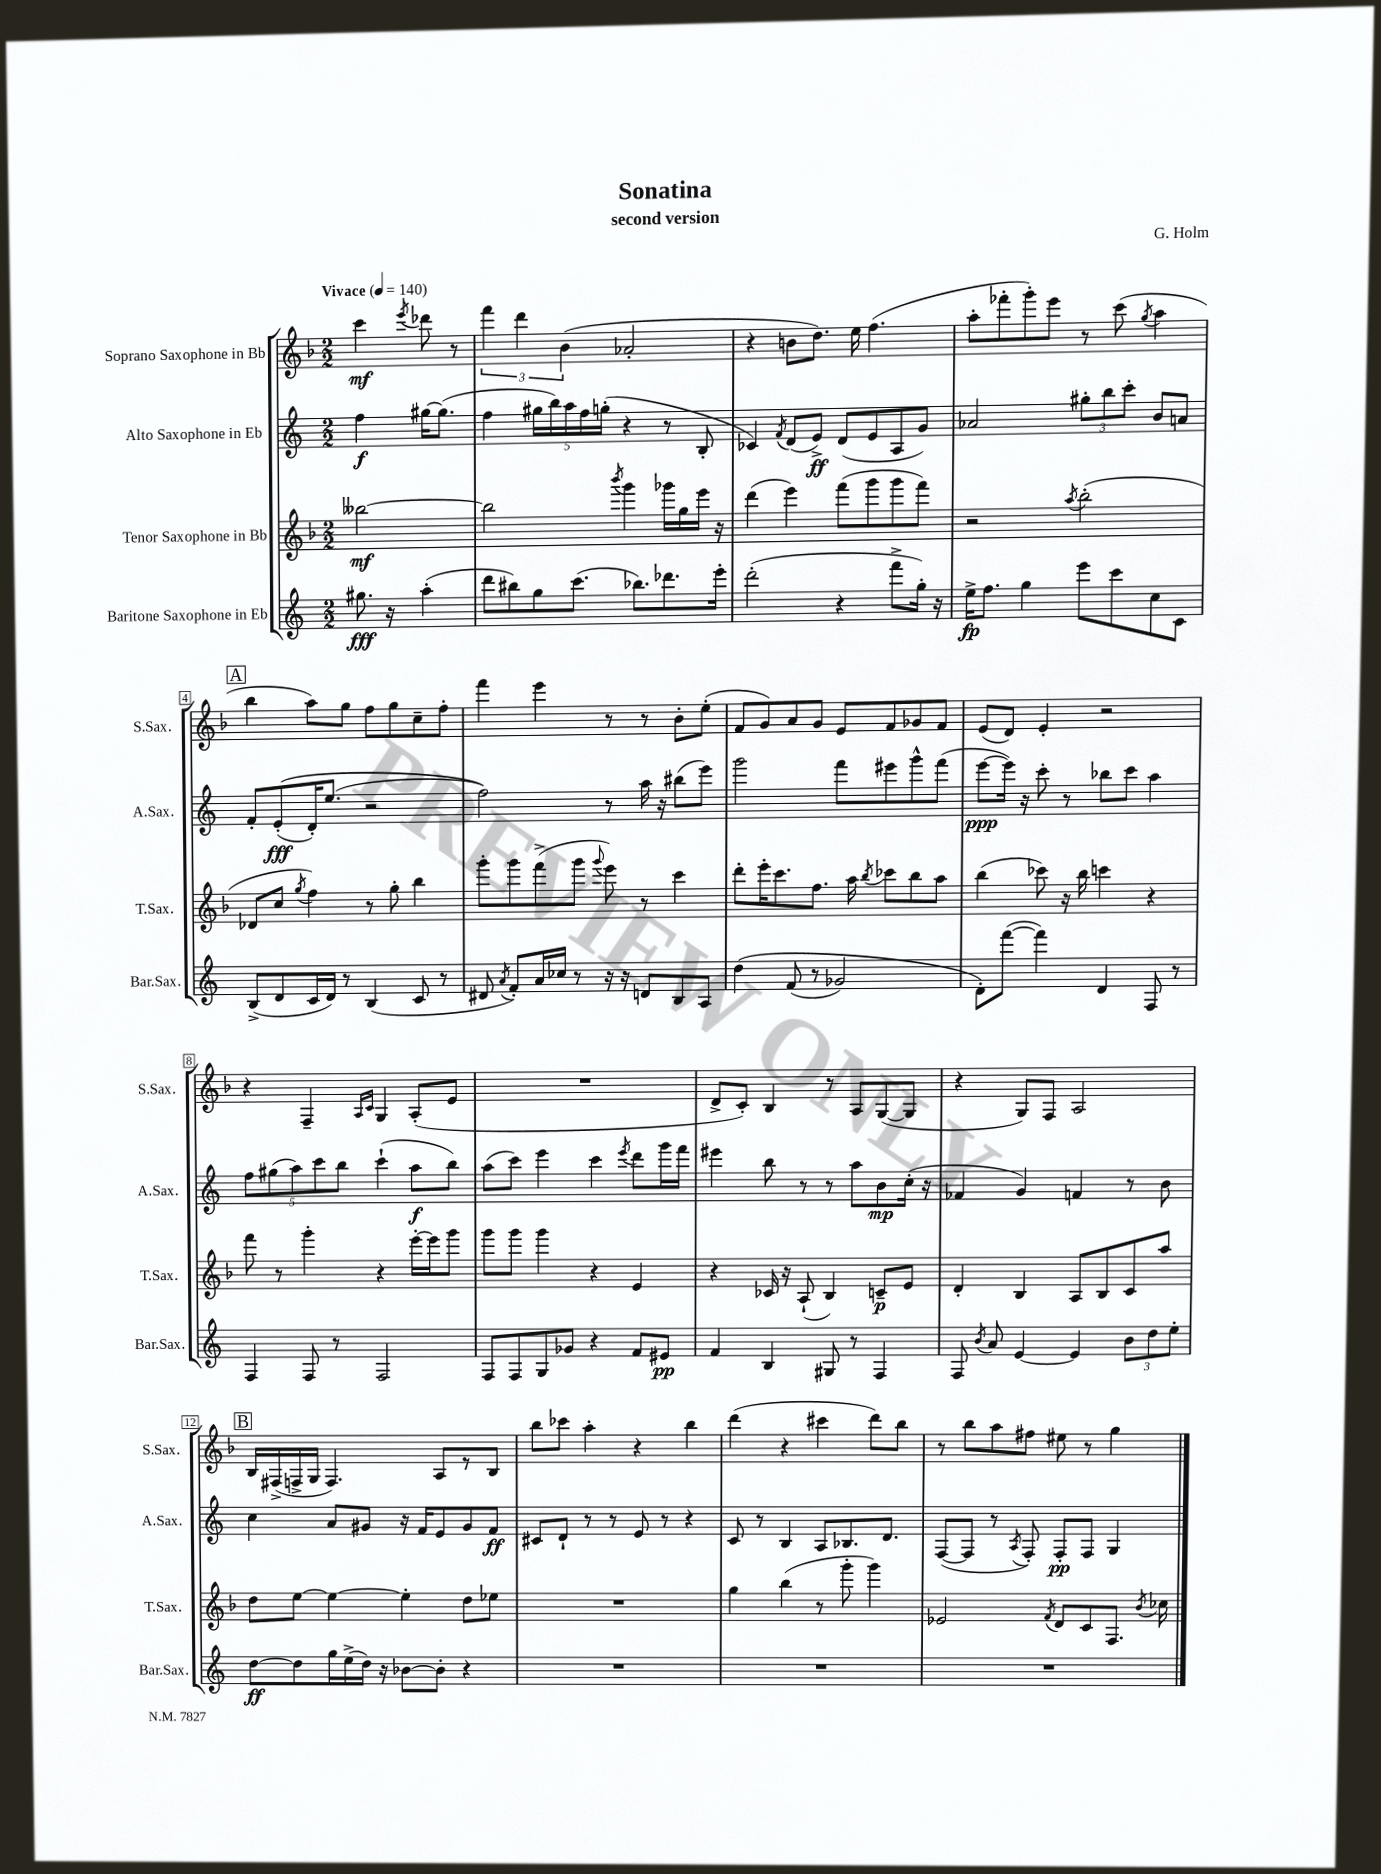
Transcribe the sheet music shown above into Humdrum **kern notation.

**kern	**kern	**kern	**kern
*staff4	*staff3	*staff2	*staff1
*clefG2	*clefG2	*clefG2	*clefG2
*k[]	*k[b-]	*k[]	*k[b-]
*M2/2	*M2/2	*M2/2	*M2/2
*MM140	*MM140	*MM140	*MM140
8.gg#\	[2bb--\	4ff\	4ccc\
16r	.	.	.
.	.	.	8qeee/
(4aa'\	.	[16gg#\LK	8ddd-\
.	.	(8.gg#\]J	.
.	.	.	8r
=	=	=	=
8ddd\L	2bb--\]	4ff\	6fff\
8bb#\)	.	.	.
.	.	.	6ddd\
8gg\	.	20gg#\LL	.
.	.	20bb\)	.
.	.	.	(6b-\
.	.	20aa\	.
(8.ccc\J	.	.	.
.	.	20ff\	.
.	.	(20gg'\JJ	.
.	8qbbb-/	.	.
.	4ggg\	4r	2a-'/
8.bb-\L)	.	.	.
8.ddd-\	16ggg-\LL	8r	.
.	16gg\	.	.
.	16eee\JJ	8B'/	.
16eee'\Jk	16r	.	.
=	=	=	=
(2ddd'\	(4ddd\	4c-/)	4r
.	.	8qf/	.
.	4eee\)	(8d/L	8b\L
.	.	8e^/J)	8.dd\J)
4r	(8fff\L	(8d/L	.
.	.	.	16ee\
.	8ggg\	8e/	(4.ff\
8fff^\L	8ggg\	8A/	.
16gg'\Jk)	8fff\J)	8g/J)	.
16r	.	.	.
=	=	=	=
16ee^\LK	2r	2a-/	8aa'\L
8.ff\J	.	.	.
.	.	.	8fff-'\
4gg\	.	.	8ggg'\)
.	.	.	8eee\J
.	8qaa/	.	.
8eee\L	(2bb-'\	12gg#'\L	8r
.	.	12bb\	.
8ccc\	.	.	(8ccc\
.	.	12ccc'\J	.
.	.	.	8qgg/
8cc\	.	8b/L	4aa\
8c\J	.	8a/J	.
=	=	=	=
(8B^/L	8d-/L	8f'/L	4bb-\
8d/	8cc/J	&((8e'/	.
.	8qgg/	.	.
16c/L	4ff\)	16d'/K)	8aa\L)
16d/JJ)	.	(8.ee/J	.
8r	.	.	8gg\J
(4B/	8r	2r	8ff\L
.	8gg'\	.	8gg\
8c/	4bb-\	.	8cc~\
8r	.	.	8ff'\J
=	=	=	=
8d#/	8ggg'\L	2ff\)&)	4fff\
8qa/	.	.	.
8f'/L)	8ggg\	.	.
16a/L	(8fff^\	.	4eee\
16cc-/JJ	.	.	.
8r	8ggg\J	.	.
.	8qqggg/	.	.
16r	8eee\)	8r	8r
16r	.	.	.
8d/L	8r	16aa\	8r
.	.	16r	.
8B/	4ccc\	(8bb#\L	8b-'\L
8A/J	.	8eee\J)	(8ee'\J
=	=	=	=
&(4dd\	8ddd'\L	2ggg\	8f/L
.	16eee'\K	.	8g/)
.	8.ccc\	.	.
(8f/	.	.	8a/
8r	8.ff\J	.	8g/J
2g-/)	.	8fff\L	8e/L
.	16aa\	.	.
.	8qbb-/	.	.
.	8ccc-\L	8eee#\	8f/
.	8bb-\	8ggg^^\	8g-/
.	8aa\J	(8fff\J	8f/J
=	=	=	=
8d'\L&)	(4bb-\	[8eee\L	(8e/L
([8fff\J	.	16eee\]Jk)	8d/J)
.	.	16r	.
4fff\])	8ccc-\)	8ccc'\	4e'/
.	16r	8r	.
.	16bb-\	.	.
4d/	4ccc\	8bb-\L	2r
.	.	8ccc\J	.
8F/	4r	4aa\	.
8r	.	.	.
=	=	=	=
4F/	8fff\	10ff\L	4r
.	.	(10gg#\	.
.	8r	.	.
.	.	10aa\)	.
8F/	4ggg'\	.	4F~/
.	.	10ccc\	.
8r	.	.	.
.	.	10bb\J	.
.	.	.	16qqA/LL
.	.	.	16qqc/JJ
2F/	4r	(4ccc`\	4G/
.	[16eee'\LL	8aa\L	(8A'/L
.	16eee\]J	.	.
.	8ggg\J	8bb\J)	8e/J
=	=	=	=
8F/L	8ggg\L	(8aa\L	1r
8F/	8ggg\J	8ccc\J)	.
8G/	4ggg\	4eee\	.
8g-/J	.	.	.
4r	4r	4ccc\	.
.	.	8qeee/	.
8f/L	4e/	8ddd\L	.
8e#/J	.	16ggg\L	.
.	.	16fff\JJ	.
=	=	=	=
4f/	4r	4eee#\	8d^/L
.	.	.	8c'/J)
4B/	16c-/	8bb\	4B-/
.	16r	.	.
.	(8A`/	8r	.
8G#/	4B-/)	8r	8r
8r	.	8aa\L	8A/L
4F/	8c~/L	8b\	([8G/
.	8e/J	(16cc'\Jk	8G/]J
.	.	16r	.
=	=	=	=
8F/	4d'/	4f-/	4r
8qb/	.	.	.
8a/	.	.	.
[4e/	4B-/	4g/)	8G/L)
.	.	.	8F/J
4e/]	8A/L	4f/	2A/
.	8B-/	.	.
12b\L	8c/	8r	.
12dd\	.	.	.
.	8aa/J	8b\	.
12ee'\J	.	.	.
=	=	=	=
[8dd\L	8dd\L	4cc\	16B-/LL
.	.	.	(16F#^/
8dd\]	[8ee\J	.	16F^/
.	.	.	16G/JJ
16gg\L	4ee\_	8a/L	4.F/)
(16ee^\	.	.	.
16dd\JJ)	.	8g#/J	.
16r	.	.	.
[8b-\L	4ee'\]	16r	.
.	.	16f/LK	.
8b-'\]J	.	8e/	8A/L
4r	8dd\L	8g#/	8r
.	8ee-\J	8f/J	8B-/J
=	=	=	=
1r	1r	8c#/L	8bb-\L
.	.	8d`/J	8ccc-\J
.	.	8r	4aa'\
.	.	8r	.
.	.	8e/	4r
.	.	8r	.
.	.	4r	4bb-\
=	=	=	=
1r	4gg\	8c/	(4ddd\
.	.	8r	.
.	(4bb-\	4B/	4r
.	8r	8A/L	4ccc#\
.	8ggg'\	8.B-/	.
.	4ggg\)	.	8ddd\L)
.	.	8.d/J	.
.	.	.	8bb-\J
=	=	=	=
1r	2e-/	([8F/L	8r
.	.	8F/]J	8bb-\L
.	.	8r	8aa\
.	.	8qA/	.
.	.	8F'/)	8ff#\J
.	8qf/	.	.
.	8d/L	8F'/L	8ee#\
.	8c/	8F/J	8r
.	8.F/J	4G/	4gg\
.	8qb-/	.	.
.	16cc-\	.	.
==	==	==	==
*-	*-	*-	*-
